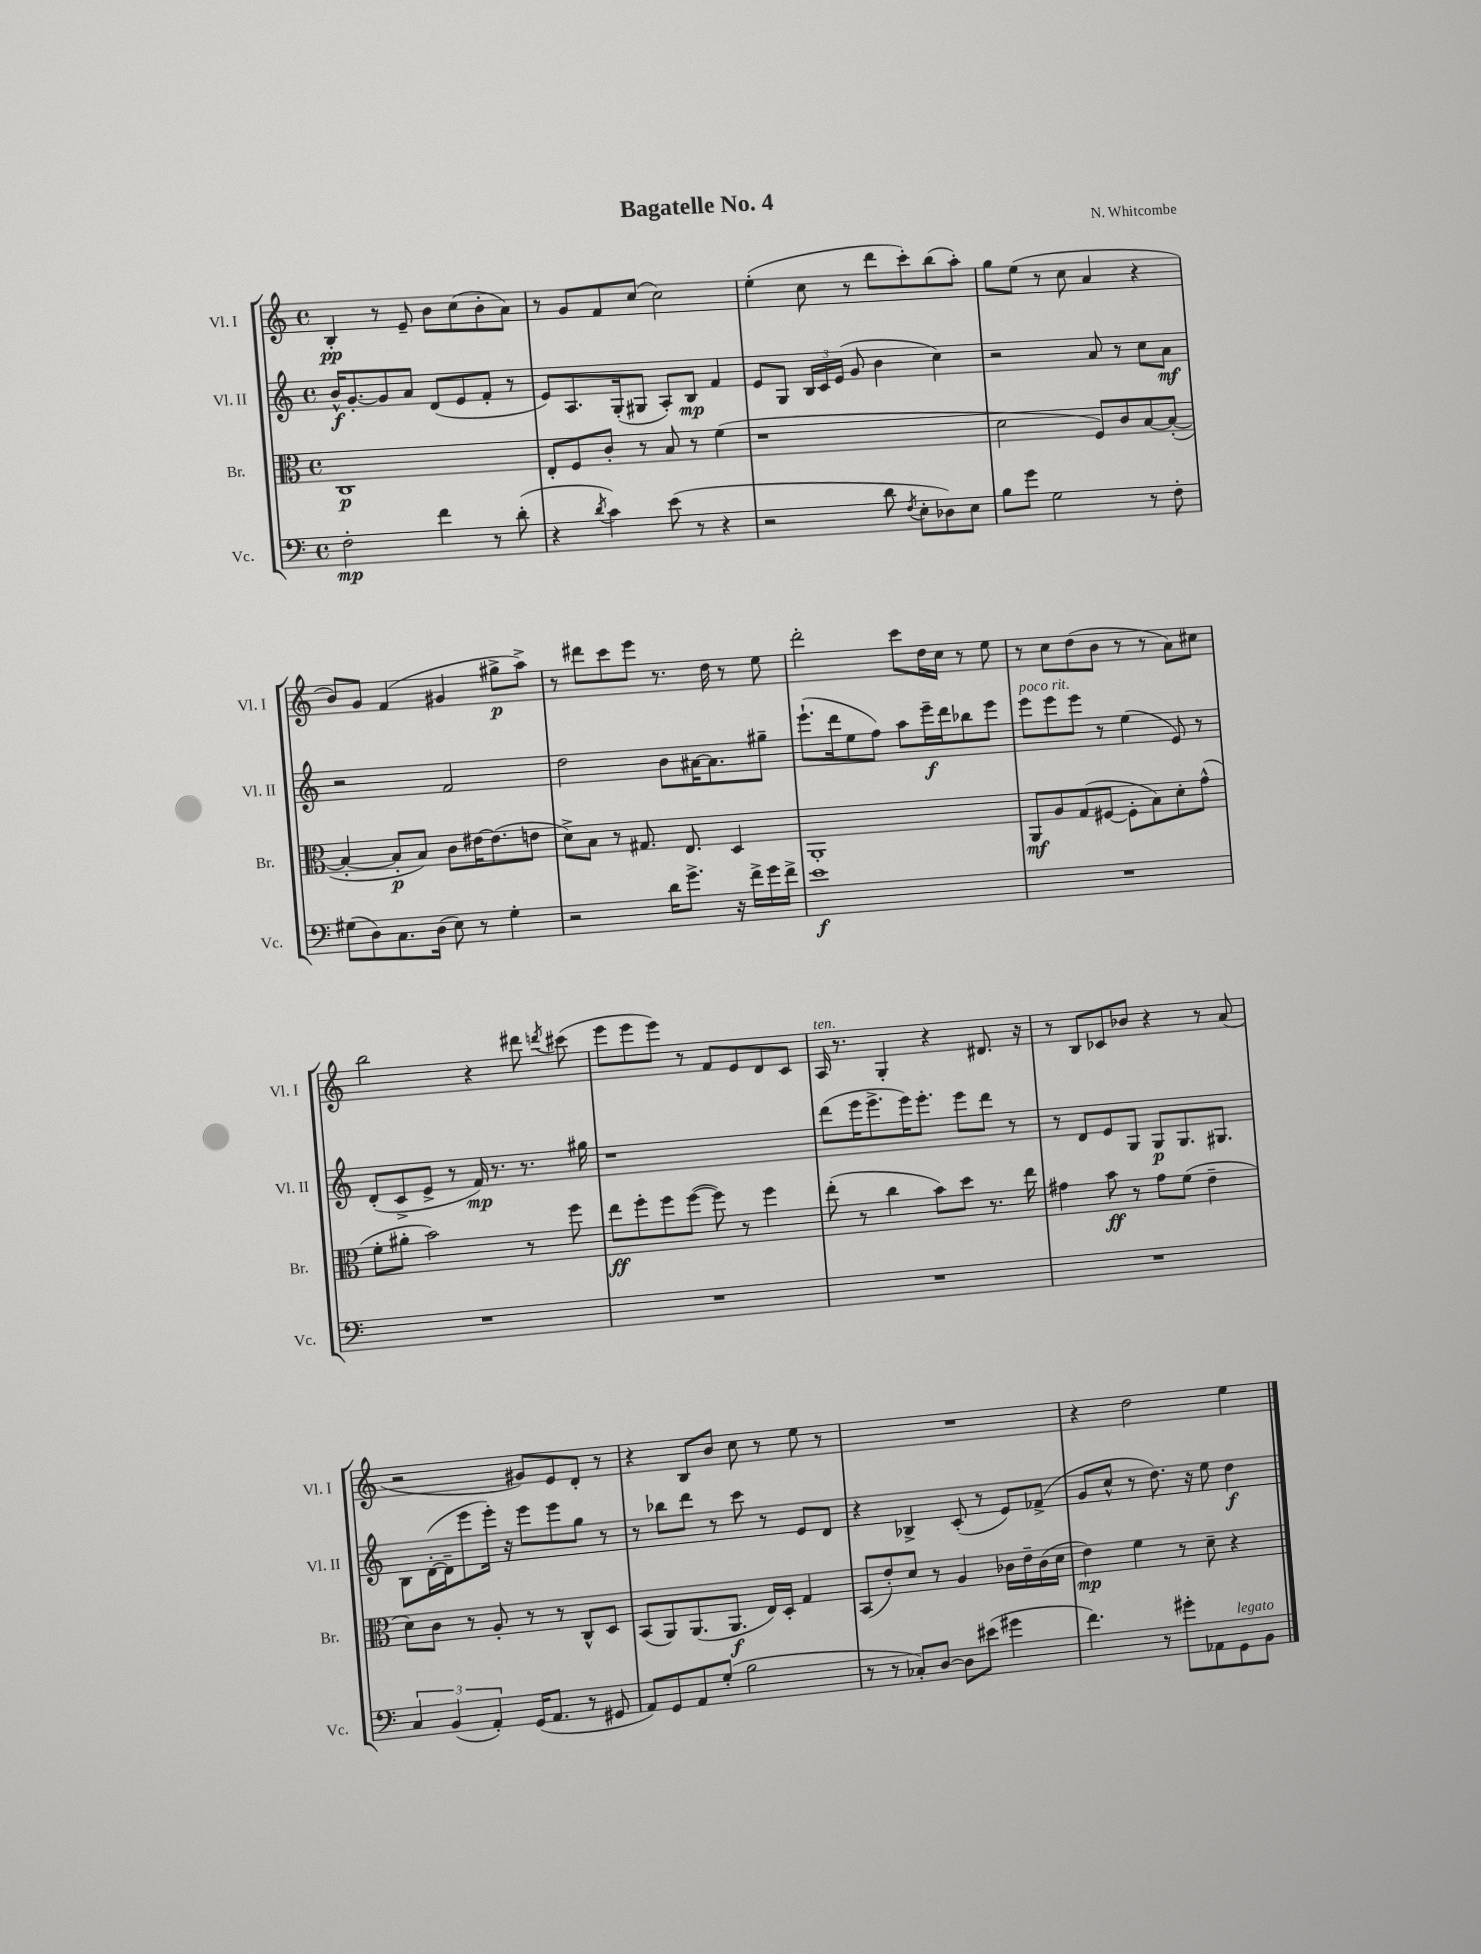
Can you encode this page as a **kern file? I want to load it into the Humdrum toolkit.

**kern	**kern	**kern	**kern
*staff4	*staff3	*staff2	*staff1
*clefF4	*clefC3	*clefG2	*clefG2
*k[]	*k[]	*k[]	*k[]
*M4/4	*M4/4	*M4/4	*M4/4
*met(c)	*met(c)	*met(c)	*met(c)
2F'	1C	16b^^	4B'
.	.	[8.g'	.
.	.	8g]	8r
.	.	8a	8e~
4f	.	(8d	8b
.	.	8e	(8cc
8r	.	8f'	8b'
(8d'	.	8r	8a)
=	=	=	=
4r	8E'	8e)	8r
.	8F	8.A	8g
8qd	.	.	.
4c)	8c'	.	8f
.	.	(16G'	.
.	8r	8G#	(8cc
(8e	8B	8A')	2cc)
8r	8r	8B	.
4r	(4f	4f	.
=	=	=	=
2r	1r	8e	(4ee'
.	.	8G	.
.	.	24B	8cc
.	.	24c	.
.	.	(24e	.
.	.	8g	8r
8d	.	4b	8ddd
8qF	.	.	.
8E'	.	.	8ccc')
8D-)	.	4cc)	(8bb
8E	.	.	8aa')
=	=	=	=
8B	2d	2r	8gg
8g	.	.	(8ee
2G	.	.	8r
.	.	.	8cc
.	8F)	8a	4a
.	8c	8r	.
8r	[8B	8cc	4r
8F'	(8B'_	8a	.
=	=	=	=
(8G#	4B'_	2r	8b)
8D)	.	.	8g
8.C	8B']	.	(4f
.	8B)	.	.
(16D	.	.	.
8E)	8c	2f	4g#
8r	[16e#	.	.
.	(8.e#]	.	.
4G#'	.	.	8gg#^
.	8e	.	8aa^)
=	=	=	=
2r	8d^)	2dd	8r
.	8B	.	8ddd#
.	8r	.	8ccc
.	8.G#	.	8eee
16d	.	8b	8.r
8.g^	8.E	.	.
.	.	[16a#	.
.	.	8.a#]	16dd
16r	4D	.	8r
16f^	.	.	.
16g	.	8gg#~	8ee
16f^	.	.	.
=	=	=	=
1e	1AA'	(8.eee`	2ddd'
.	.	16ddd	.
.	.	8ee	.
.	.	8ff)	.
.	.	8aa	8ccc
.	.	16eee~	16dd
.	.	16ddd	16cc
.	.	8bb-	8r
.	.	8eee	8ee
=	=	=	=
1r	8AA	8eee	8r
.	8A	8eee	8cc
.	(8G	8eee	(8dd
.	[8F#	8r	8b
.	8F#']	(4ee	8r
.	8B)	.	8r
.	8d'	8e)	8a)
.	(8g^^	8r	8cc#
=	=	=	=
1r	8f'	(8d'	2bb
.	8a#'	8c^	.
.	2b)	8e^	.
.	.	8r	.
.	.	16f)	4r
.	.	8.r	.
.	8r	8.r	8ddd#
.	.	.	8qddd
.	8ff	.	(8ccc#
.	.	16gg#	.
=	=	=	=
1r	8ee	1r	8eee
.	8ff'	.	8eee
.	8ff	.	8eee)
.	([8ff	.	8r
.	8ff])	.	8f
.	8r	.	8e
.	4ff	.	8d
.	.	.	8c
=	=	=	=
1r	(8ee'	(8ddd	16A
.	.	.	8.r
.	8r	16eee	.
.	.	8.eee^	.
.	4cc	.	4G'
.	.	16eee)	.
.	.	8.eee'	.
.	8b)	.	4r
.	8dd	8eee	.
.	8.r	8ddd	8.d#
.	.	8r	.
.	16ee	.	16r
=	=	=	=
1r	4g#	8r	8r
.	.	8d	8B
.	8b	8e	8c-
.	8r	8G	8b-
.	8g#	8G	4r
.	(8f	8.G	.
.	4e~	.	8r
.	.	8.G#	.
.	.	.	(8a
=	=	=	=
6C	8d)	8B	2r
.	8c	([16d'	.
(6BB	.	.	.
.	.	16d~]	.
.	8r	8eee	.
6AA')	.	.	.
.	8A'	16eee')	.
.	.	16r	.
(16GG	8r	8eee	8g#)
8.AA	.	.	.
.	8r	8eee	8e
8r	8C^^	8gg	8d'
8GG#	8D	8r	8r
=	=	=	=
8AA)	(8BB	8r	4r
8GG	8AA)	8bb-	.
8AA	(8.AA	8ddd	8B
(8G'	.	8r	8b
.	8.AA	.	.
2B	.	8ccc	8cc
.	16E)	8r	8r
.	16D'	.	.
.	4G	8e	8ee
.	.	8d	8r
=	=	=	=
8r	(8BB	4r	1r
8r	8e')	.	.
8C-')	8d	4B-^	.
[8D	8r	.	.
8D]	4A	(8c'	.
(8e#	.	8r	.
4g#	16c-	8e)	.
.	16e~	.	.
.	(16c-	(8f-^	.
.	16d	.	.
=	=	=	=
4.f)	4e)	8g	4r
.	.	8cc^^	.
.	4f	8r	2dd
8r	.	8.dd)	.
8g#'	8r	.	.
.	.	16r	.
8AA-	8d~	8ee	.
8GG	4r	4dd	4ee
8BB	.	.	.
==	==	==	==
*-	*-	*-	*-
